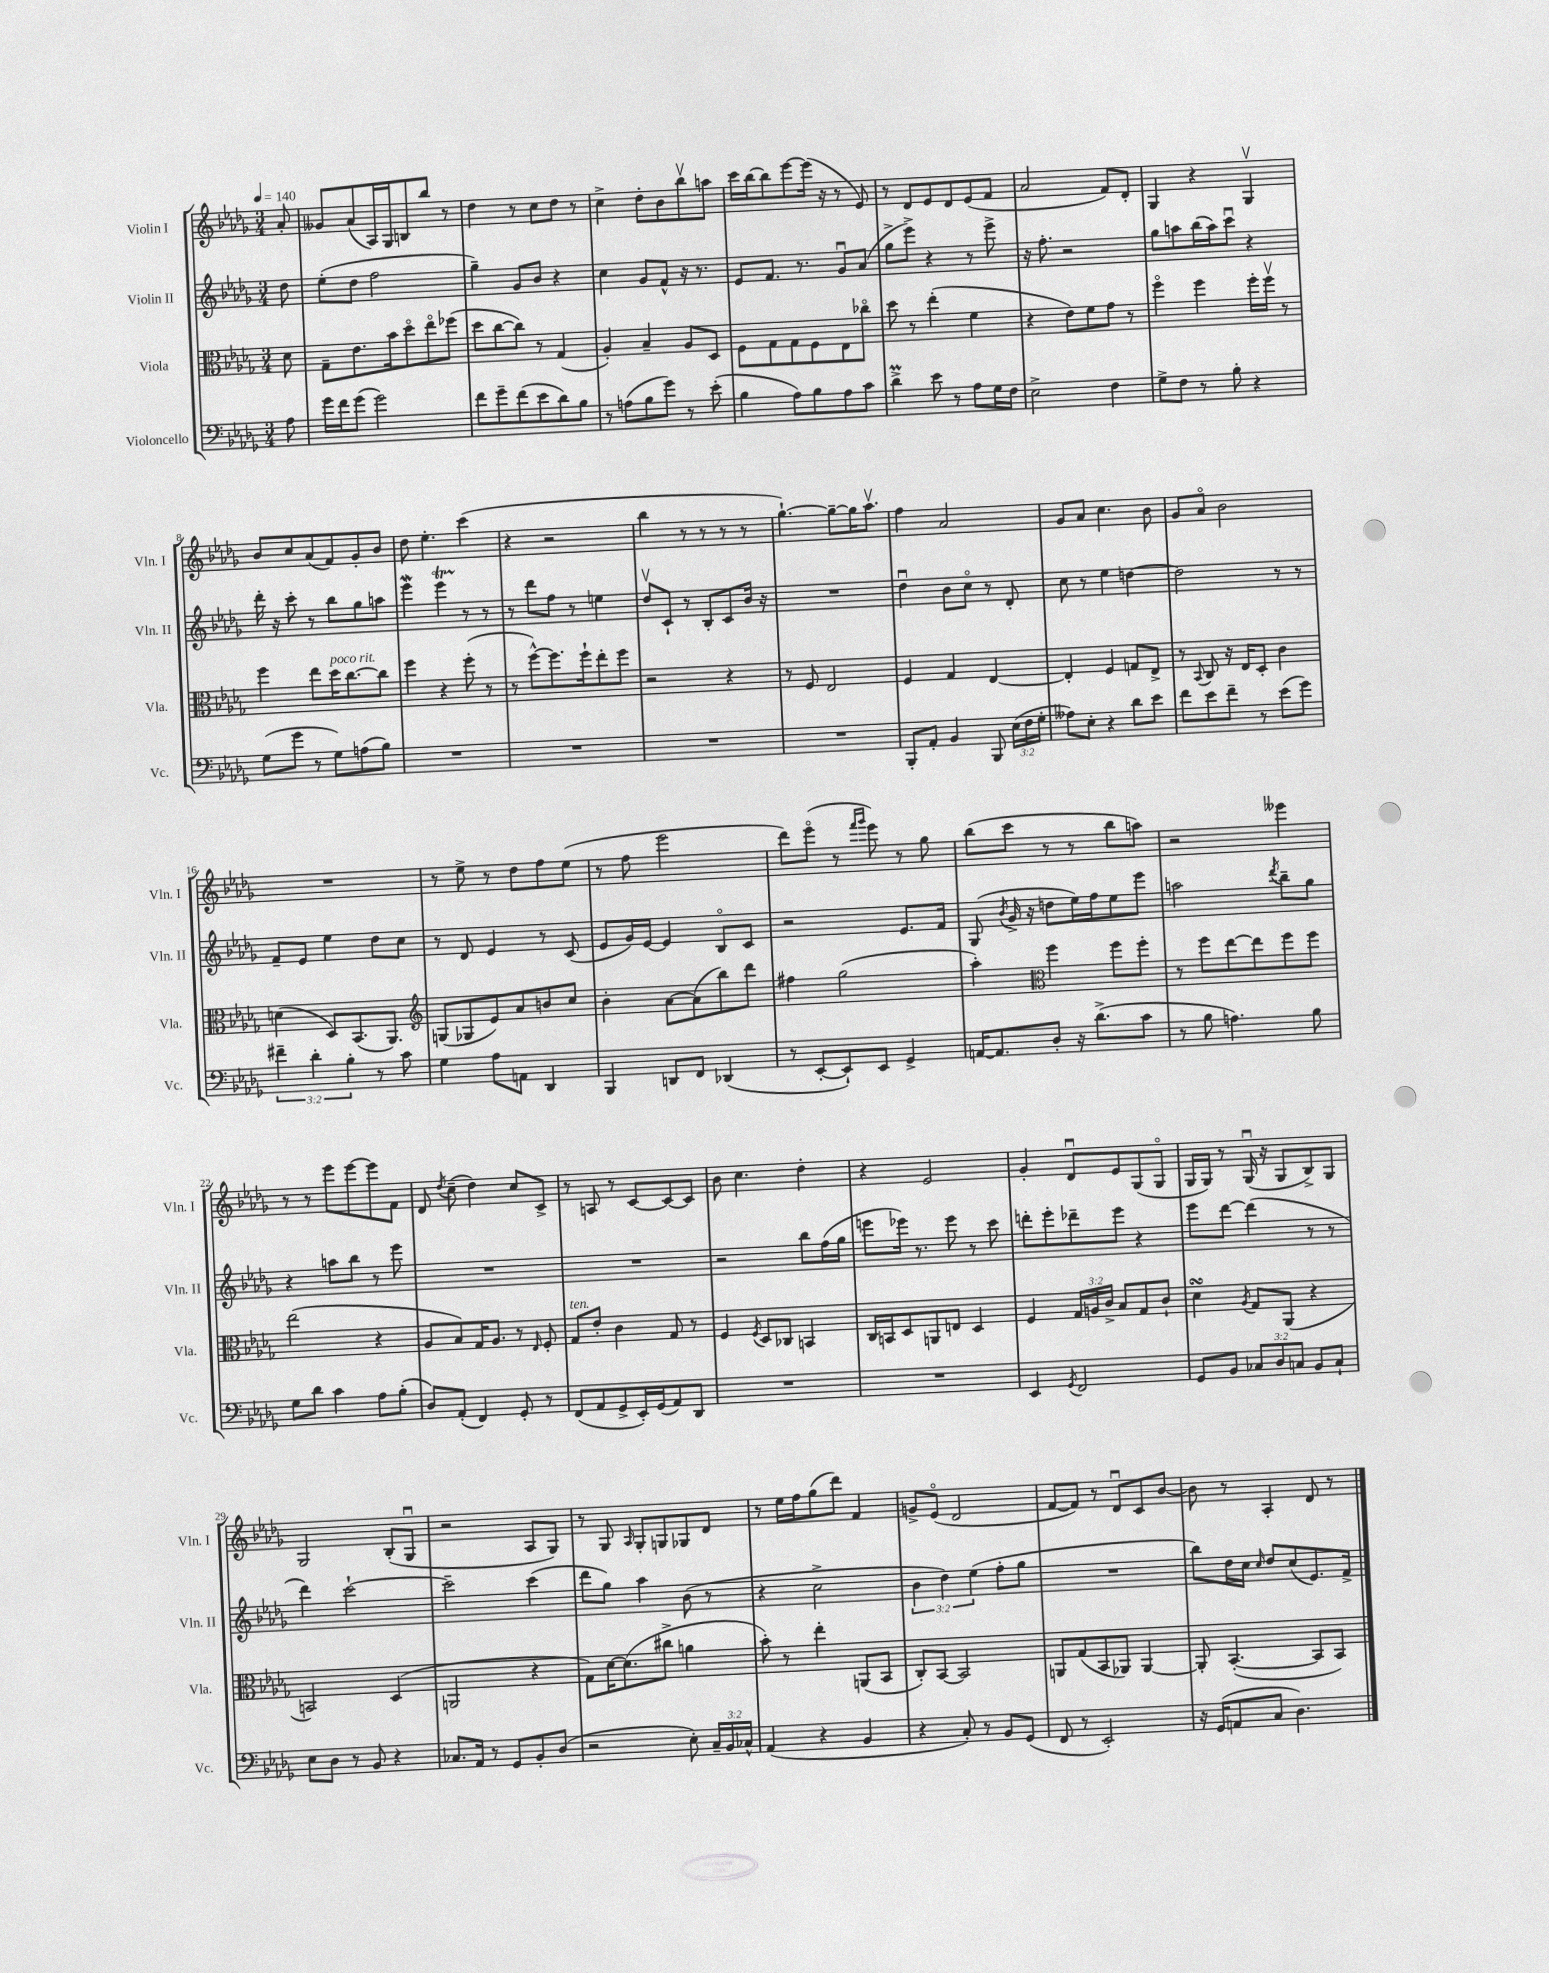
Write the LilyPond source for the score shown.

<<
\new StaffGroup <<
\new Staff = "s0" \with { instrumentName = "Violin I" shortInstrumentName = "Vln. I" } {
    \clef treble \key des \major \numericTimeSignature \time 3/4 \partial 8 \tempo 4 = 140
    \autoBeamOff aes'8-. |
    geses'8[ aes'8( aes16) ges16 b8 bes''8] r8 |
    des''4 r8 c''8[ des''8] r8 |
    c''4-> des''8[-. bes'8 bes''8\upbow a''8] |
    c'''16[ bes''16~ bes''8 ees'''8~ ees'''16]( r16 r8 ees'8) |
    r8 des'8[ ees'8 des'8 ees'8( f'8] |
    aes'2 f'8[) des'8]-. |
    ges4 r4 ges4\upbow |
    bes'8[ c''8 aes'8( f'8) ges'8-. bes'8] |
    des''8 ees''4.-. c'''4( |
    r4 r2 |
    bes''4 r8 r8 r8 r8 |
    ges''4.~-!) ges''8[~-- ges''16 aes''8.]\upbow |
    f''4 aes'2 |
    ges'8[ aes'8] c''4. bes'8 |
    ges'8[ aes'8]\flageolet bes'2 |
    R2. |
    r8 ees''8-> r8 des''8[ f''8 ees''8]( |
    r8 f''8 ees'''2 |
    des'''8[) ees'''8]\flageolet( r8 \grace { f'''16[ ges'''16] } ees'''8) r8 ges''8 |
    bes''8[( c'''8] r8 r8 bes''8[ a''8]) |
    r2 eeses'''4 |
    r8 r8 ees'''8[ ees'''8~ ees'''8 f'8] |
    des'8 \acciaccatura { des''8 } c''8--( des''4) c''8[ c'8]-> |
    r8 a8 r8 c'8[~ c'8~ c'8] |
    bes'8 c''4. des''4-. |
    r4 ees'2 |
    ges'4-. des'8[\downbow ees'8 ges8( ges8]\flageolet |
    ges16[ ges16]) r8 ges16\downbow( r16 ges8[ bes8->) ges8] |
    ges2 bes8[-.( ges8]\downbow |
    r2 aes8[ ges8]) |
    r8 ges8 \grace { aes16 } ges8[-. g8 ges8 des'8] |
    r8 ees''16[ f''16 ges''8( des'''8]) f'4 |
    g'8[-> ees'8]\flageolet( des'2 |
    f'8[~ f'8]) r8 des'8[\downbow c'8 bes'8]~ |
    bes'8 r8 aes4-. des'8 r8 \bar "|." |
}
\new Staff = "s1" \with { instrumentName = "Violin II" shortInstrumentName = "Vln. II" } {
    \clef treble \key des \major \numericTimeSignature \time 3/4 \override Staff.TupletNumber.text = #tuplet-number::calc-fraction-text \partial 8
    \autoBeamOff des''8 |
    ees''8[-.( des''8] f''2 |
    ges''4--) ges'8[ bes'8] r4 |
    c''4 ges'8[ f'8]-^ r16 r8. |
    ees'8[ f'8.] r8. ges'8[\downbow aes'8]( |
    ges''8[-> ees'''8]->) r4 r8 ees'''8-> |
    r16 f''8.-. r2 |
    ges''8[ a''8 bes''16( a''16) c'''8]\downbow r4 |
    des'''16-. r16 c'''8-. r8 bes''8[ ges''8 a''8] |
    ees'''4\mordent ees'''4\startTrillSpan r8\stopTrillSpan r8 |
    r8 des'''8[ f''8] r8 e''4 |
    des''8[\upbow c'8]-! r8 bes8[-. c'8 bes'16] r16 |
    R2. |
    des''4\downbow bes'8[ c''8]\flageolet r8 des'8-. |
    c''8 r8 ees''4 d''4~ |
    d''2 r8 r8 |
    f'8[-- ees'8] ees''4 des''8[ c''8] |
    r8 des'8 ees'4 r8 c'8( |
    ees'8[ ges'16) ees'16]~ ees'4 bes8[\flageolet c'8] |
    r2 ees'8.[ f'16] |
    ges8( \acciaccatura { bes'8 } ges'16-> r16 d''8[ ees''16) f''16 ees''8 ees'''8] |
    a''2 \acciaccatura { des'''8 } bes''8[-- ges''8] |
    r4 a''8[ bes''8] r8 ees'''8 |
    R2. |
    R2. |
    r2 bes''8[ f''16( ges''16] |
    e'''8[ ees'''16]) r8. ees'''8 r8 c'''8 |
    d'''8[-. ees'''8-. des'''8-- ees'''8] r4 |
    ees'''8[ des'''8]~ des'''4( r8 r8 |
    des'''4) c'''2~-! |
    c'''2-- c'''4( |
    des'''8[ ges''8]) aes''4 bes'8( r8 |
    r4 c''2-> |
    \tuplet 3/2 { bes'4 des''4) ees''4( } f''8[-. ges''8] |
    R2. |
    bes''8[) des''16 c''16] \grace { c''16 } des''8[ c''8( ees'8.) f'16]-> \bar "|." |
}
\new Staff = "s2" \with { instrumentName = "Viola" shortInstrumentName = "Vla." } {
    \clef alto \key des \major \numericTimeSignature \time 3/4 \override Staff.TupletNumber.text = #tuplet-number::calc-fraction-text \partial 8
    \autoBeamOff des'8 |
    ges8[-- ees'8. bes'16 des''8\flageolet ees''8\flageolet fes''8]( |
    des''8[ c''8~ c''8]) r8 ges4( |
    aes4-.) bes4-- aes8[ des8] |
    f8[ ges8 ges8 f8 ees8 ces''8]\flageolet |
    des''8 r8 ees''4-.( f'4 |
    r4 ees'8[) f'8 ges'8] r8 |
    f''4\flageolet f''4 f''16[-. f''16]\upbow r8 |
    f''4 ees''8[ des''16^\markup { \italic "poco rit." } c''8.~ c''8] |
    f''4 r4 f''8-.( r8 |
    r8 f''8[~-^) f''8. f''16-! ees''8-. f''8] |
    r2 r4 |
    r8 f8 ees2 |
    f4 ges4 ees4~ |
    ees4-. f4 g8[ ees8]-> |
    r8 \appoggiatura { bes,8 } c8 r16 ees16[ des8]-. c'4 |
    d'4( des8[) bes,8.( aes,8.]) |
    \clef treble g8[( ges8 ees'8) aes'8 b'8 c''8] |
    bes'4-. aes'8[~ aes'8( bes''8) des'''8] |
    fis''4 ges''2( |
    aes''4-.) \clef alto f''4 f''8[ f''8]-. |
    r8 f''8[ ees''8~ ees''8 f''8 f''8] |
    ees''2( r4 |
    aes8[ bes8) ges16 aes8.] r8 \grace { ees16 } f8-. |
    ges8[^\markup { \italic "ten." } ees'8]-. c'4 ges8 r8 |
    f4 \acciaccatura { f8 } des8[ ces8] b,4 |
    c16[ b,16 des8 a,8 e8] des4 |
    f4 \tuplet 3/2 { ges16[ a16 c'16]-> } bes8[ ges8 c'8]-! |
    des'4\turn \acciaccatura { aes8 } ges8[ aes,8]( r4 |
    b,2) des4( |
    a,2 r4 |
    ges8[) des'16~ des'8.( cis''8]-> a'4 |
    bes'8-.) r8 ees''4-. a,8[( bes,8] |
    c8[-.) bes,8]~ bes,2 |
    a,8[ ges8( bes,8 aes,8]) aes,4~ |
    aes,8-. bes,4.~-.( bes,8[ bes,8]) \bar "|." |
}
\new Staff = "s3" \with { instrumentName = "Violoncello" shortInstrumentName = "Vc." } {
    \clef bass \key des \major \numericTimeSignature \time 3/4 \override Staff.TupletNumber.text = #tuplet-number::calc-fraction-text \partial 8
    \autoBeamOff aes8 |
    ges'16[ f'16 ges'8]( ges'2) |
    f'8[ ges'8-- f'8( ees'8 des'8) bes8] |
    r8 a8[( bes8 ges'8]) r8 ees'8-.( |
    bes4 aes8[) bes8 aes8 c'8] |
    des'4->\prall ees'8 r8 aes8[ ges16 f16] |
    ees2-> f4 |
    ges8[-> f8] r8 bes8-. r4 |
    ges8[( ges'8] r8 ges8[) a8( bes8]) |
    R2. |
    R2. |
    R2. |
    R2. |
    bes,,8[-. aes,8]-. bes,4 bes,,8 \tuplet 3/2 { ees16[( f16 ges16]-. } |
    aeses8[) ees8]-. r4 des'8[ ees'8] |
    f'8[ ees'8 f'8]-- r8 ees'8[( ges'8]) |
    \tuplet 3/2 { fis'4-- des'4-. bes4-. } r8 c'8 |
    ges4 aes8[ a,8] des,4 |
    bes,,4 d,8[ f,8] des,4( |
    r8 ees,8[~-. ees,8-!) ees,8] ges,4-> |
    a,16[~ a,8. des8]-. r16 des'8.[->( c'8] |
    r8 bes8 a4.) bes8 |
    ges8[ des'8] c'4 aes8[ bes8]-.( |
    des8[) aes,8]-.( f,4) ges,8-. r8 |
    f,8[( aes,8 ges,8-> ees,16-.) ges,16( aes,8) des,8] |
    R2. |
    R2. |
    ees,4 \acciaccatura { ges,8 } f,2 |
    ges,8[ bes,8] \tuplet 3/2 { ces8[ des8 c8] } bes,8[ c8]-! |
    ees8[ des8] r8 bes,8 r4 |
    ces8.[ aes,16] r8 ges,8[ bes,8-. des8]( |
    r2 ees8-.) \tuplet 3/2 { c16[-- bes,16 ces16]-^ } |
    aes,4( r4 bes,4 |
    r4 c8-.) r8 bes,8[ ges,8]( |
    f,8 r8 ees,2-.) |
    r16 ges,16[( a,8 c8] des4.) \bar "|." |
}
>>
>>
